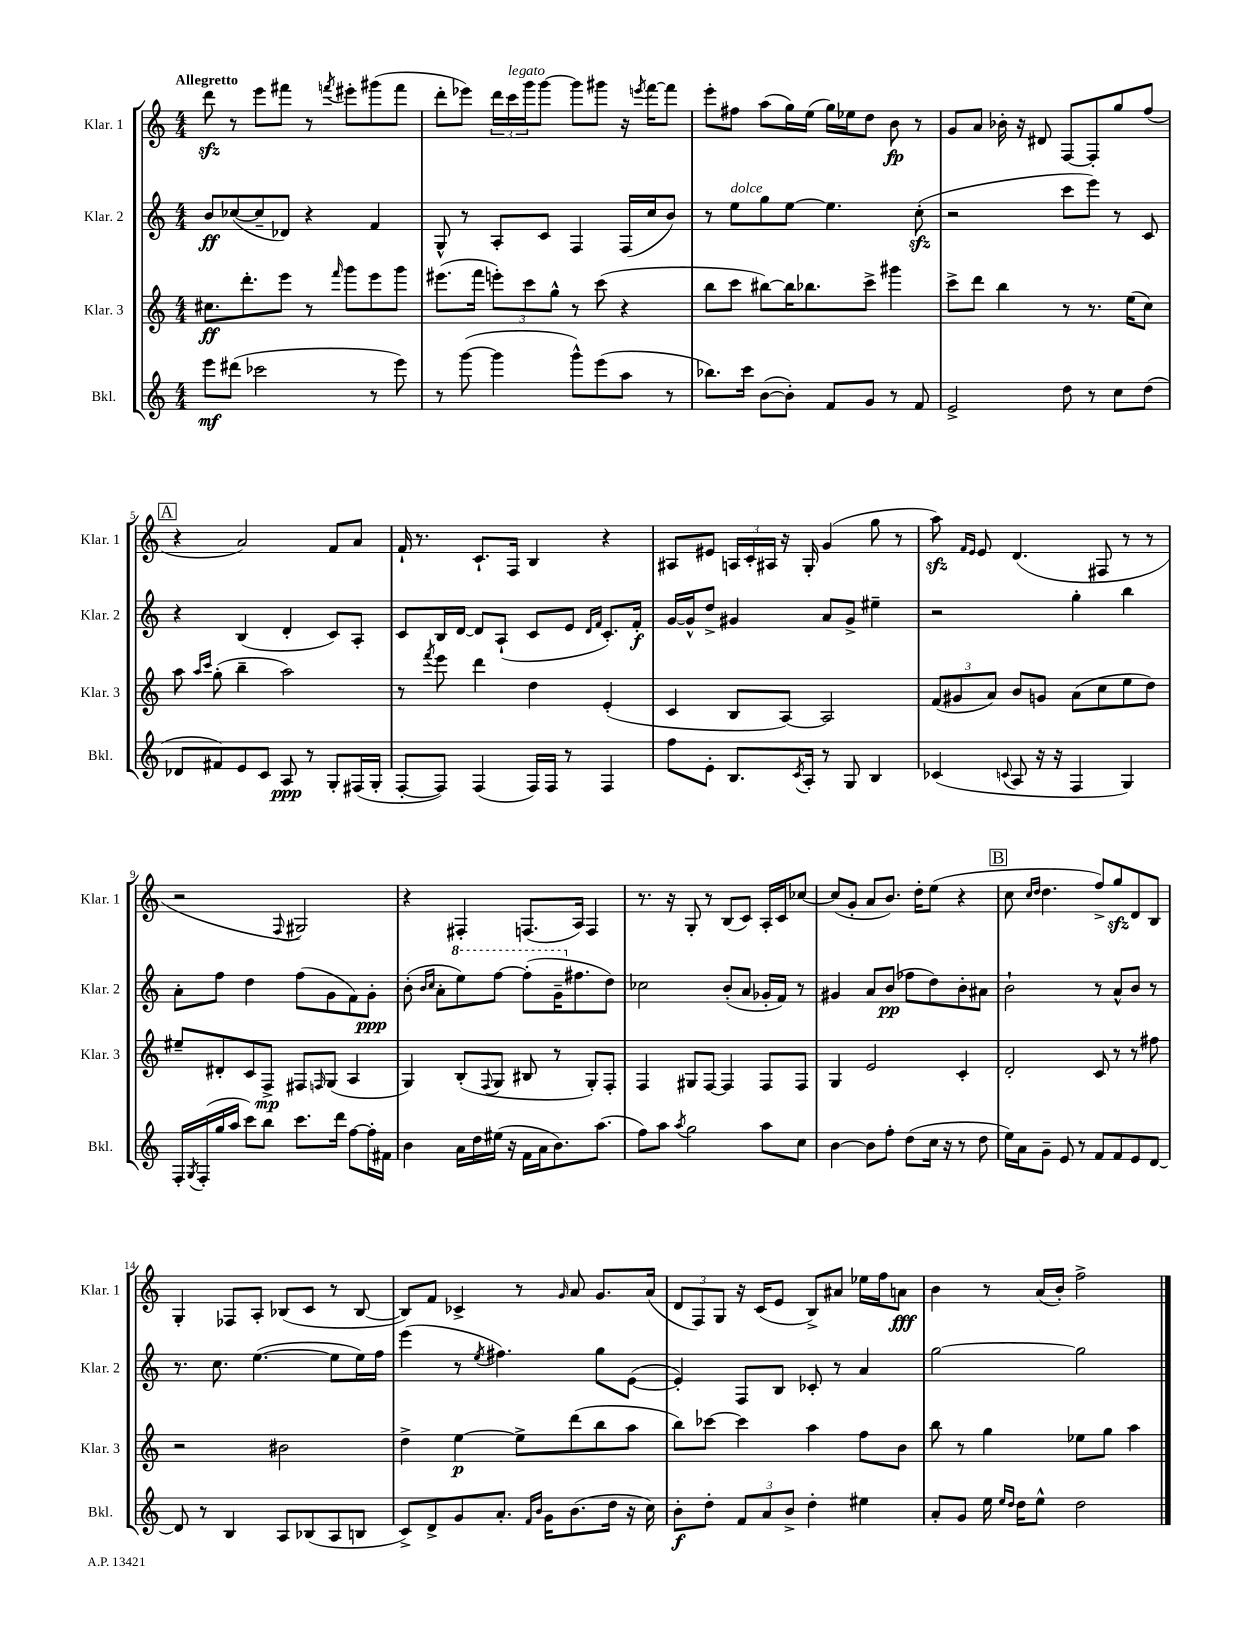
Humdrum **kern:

**kern	**dynam	**kern	**dynam	**kern	**dynam	**kern	**dynam
*part4	*part4	*part3	*part3	*part2	*part2	*part1	*part1
*staff4	*staff4	*staff3	*staff3	*staff2	*staff2	*staff1	*staff1
*I"Bkl.	*	*I"Klar. 3	*	*I"Klar. 2	*	*I"Klar. 1	*
*I'Bkl.	*	*I'Klar. 3	*	*I'Klar. 2	*	*I'Klar. 1	*
*clefG2	*	*clefG2	*	*clefG2	*	*clefG2	*
*k[]	*	*k[]	*	*k[]	*	*k[]	*
*M4/4	*	*M4/4	*	*M4/4	*	*M4/4	*
=1	=1	=1	=1	=1	=1	=1	=1
!	!	!	!	!	!	!LO:TX:a:B:t=Allegretto	!
8eee\L	mf	8.cc#X\L	ff	8b/L	ff	8dddzz\	.
(8ddd#X\J	.	.	.	([8cc-X/	.	8r	.
.	.	8.ddd'\	.	.	.	.	.
2ccc-X\	.	.	.	8cc-~/]	.	8eee\L	.
.	.	8eee\J	.	8d-X/J)	.	8fff#X\J	.
.	.	8r	.	4r	.	8r	.
.	.	16qqfff/	.	.	.	8qfffn/	.
.	.	8ggg\L	.	.	.	8eee#X'\L	.
8r	.	8eee\	.	4f/	.	(8ggg#X\	.
8eee\)	.	8ggg\J	.	.	.	8fff\J	.
=2	=2	=2	=2	=2	=2	=2	=2
8r	.	(8.eee#X\L	.	8G^^/	.	8ddd'\L	.
([8ggg\	.	.	.	8r	.	8eee-X\J)	.
.	.	16fff\Jk	.	.	.	.	.
4ggg\]	.	12eeen'\L)	.	8A'/L	.	24ddd\LL	.
!	!	!	!	!	!	!LO:TX:a:i:t=legato	!
.	.	.	.	.	.	24ccc\	.
.	.	12ccc\	.	.	.	24ggg\J	.
.	.	.	.	8c/J	.	[8ggg\J	.
.	.	12gg^^\J	.	.	.	.	.
8ggg^^\L)	.	8r	.	4F/	.	8ggg\L]	.
(8eee\	.	(8ccc\	.	.	.	8ggg#X\J	.
8aa\J	.	4r	.	(16F/LL	.	16r	.
.	.	.	.	.	.	8qeeen/	.
.	.	.	.	16cc/J	.	[16fff\KL	.
8r	.	.	.	8b/J)	.	8fff\J]	.
=3	=3	=3	=3	=3	=3	=3	=3
8.bb-X\L)	.	8bb\L	.	8r	.	8eee'\L	.
!	!	!	!	!LO:TX:a:i:t=dolce	!	!	!
.	.	8ccc\J	.	8ee\L	.	8ff#X\J	.
16ccc\Jk	.	.	.	.	.	.	.
([8b\L	.	[8bb#X\L)	.	8gg\	.	(8aa\L	.
8b'\J])	.	16bb#\K]	.	[8ee\J	.	16gg\L)	.
.	.	8.bb-X\	.	.	.	(16ee\JJ	.
8f/L	.	.	.	4.ee\]	.	16gg\LL)	.
.	.	.	.	.	.	16ee-X\J	.
8g/J	.	8ccc^\J	.	.	.	8dd\J	.
8r	.	4ggg#X\	.	.	.	8b\	fp
8f/	.	.	.	(8cczz'\	.	8r	.
=4	=4	=4	=4	=4	=4	=4	=4
2e^/	.	8ccc^\L	.	2r	.	8g/L	.
.	.	8ddd\J	.	.	.	8a/J	.
.	.	4bb\	.	.	.	16b-X'\	.
.	.	.	.	.	.	16r	.
.	.	.	.	.	.	8d#X/	.
8dd\	.	8r	.	8ccc\L	.	[8F/L	.
8r	.	8.r	.	8eee\J)	.	8F'/]	.
8cc\L	.	.	.	8r	.	8gg/	.
.	.	(16ee\KL	.	.	.	.	.
(8dd\J	.	8cc\J)	.	8c/	.	(8ff/J	.
!!LO:LB:g=z
!!LO:REH:place=s1:t=A
=5	=5	=5	=5	=5	=5	=5	=5
8d-X/L	.	8aa\	.	4r	.	4r	.
.	.	16qqaa/LL	.	.	.	.	.
.	.	16qqccc/JJ	.	.	.	.	.
8f#X/)	.	(8gg'\	.	.	.	.	.
8e/	.	4bb~\	.	(4B/	.	2a/)	.
8c/J	.	.	.	.	.	.	.
8A/	ppp	2aa\)	.	4d'/	.	.	.
8r	.	.	.	.	.	.	.
8G'/L	.	.	.	8c/L)	.	8f/L	.
(16F#X/L	.	.	.	8A'/J	.	8a/J	.
16G'/JJ	.	.	.	.	.	.	.
=6	=6	=6	=6	=6	=6	=6	=6
[8F'/L	.	8r	.	8c/L	.	16f`/	.
.	.	.	.	.	.	8.r	.
.	.	8qfff/	.	.	.	.	.
8F/J])	.	8eee\	.	16B/L	.	.	.
.	.	.	.	[16d/JJ	.	.	.
(4F/	.	4ddd\	.	8d/L]	.	8.c`/L	.
.	.	.	.	(8A`/J	.	.	.
.	.	.	.	.	.	16F/Jk	.
16F/LL)	.	4dd\	.	8c/L	.	4B/	.
16F/JJ	.	.	.	.	.	.	.
8r	.	.	.	8e/J	.	.	.
.	.	.	.	16qqd/LL	.	.	.
.	.	.	.	16qqf/JJ	.	.	.
4F/	.	(4e'/	.	8.c'/L)	.	4r	.
.	.	.	.	16f'/Jk	f	.	.
=7	=7	=7	=7	=7	=7	=7	=7
8ff\L	.	4c/	.	[16g/LL	.	8A#X/L	.
.	.	.	.	16g^^/J]	.	.	.
8e'\J	.	.	.	8dd^/J	.	8e#X/J	.
8.B/L	.	8B/L	.	4g#X/	.	24An/LL	.
.	.	.	.	.	.	24c'/	.
.	.	.	.	.	.	24A#X/JJ	.
.	.	[8A/J)	.	.	.	16r	.
8qc/	.	.	.	.	.	.	.
16A'/Jk	.	.	.	.	.	16G'/	.
8r	.	2A/]	.	8a/L	.	(4g/	.
8G/	.	.	.	8g#^/J	.	.	.
4B/	.	.	.	4ee#X~\	.	8gg\	.
.	.	.	.	.	.	8r	.
=8	=8	=8	=8	=8	=8	=8	=8
(4c-X/	.	(12f/L	.	2r	.	8aazz\)	.
.	.	12g#X/	.	.	.	.	.
.	.	.	.	.	.	16qqf/LL	.
.	.	.	.	.	.	16qqe/JJ	.
.	.	.	.	.	.	8e/	.
.	.	12a/J)	.	.	.	.	.
8qqcn/	.	.	.	.	.	.	.
8A/	.	8b/L	.	.	.	(4.d/	.
16r	.	8gn/J	.	.	.	.	.
16r	.	.	.	.	.	.	.
4F/	.	(8a\L	.	4gg'\	.	.	.
.	.	8cc\	.	.	.	8F#X/	.
4G/)	.	8ee\	.	4bb\	.	8r	.
.	.	8dd\J)	.	.	.	8r	.
!!LO:LB:g=z
=9	=9	=9	=9	=9	=9	=9	=9
16F'/LL	.	8ee#X~/L	.	8a'\L	.	2r	.
8qG/	.	.	.	.	.	.	.
(16F'/	.	.	.	.	.	.	.
16gg/	.	8d#X'/	.	8ff\J	.	.	.
16aa/JJ	.	.	.	.	.	.	.
8ccc\L)	.	8c/	.	4dd\	.	.	.
8bb\J	.	8F^/J	mp	.	.	.	.
.	.	.	.	.	.	8qqF/	.
8.ccc\L	.	8F#X/L	.	(8ff\L	.	2G#X/)	.
.	.	16qqFn/	.	.	.	.	.
.	.	(8G/J	.	8g\	.	.	.
16ddd\Jk	.	.	.	.	.	.	.
[8ff\L	.	4A/	.	8f\)	.	.	.
16ff'\L]	.	.	.	8g'\J	ppp	.	.
16f#X\JJ	.	.	.	.	.	.	.
=10	=10	=10	=10	=10	=10	=10	=10
4b\	.	4G/)	.	(8b'\	.	4r	.
.	.	.	.	16qqb/LL	.	.	.
.	.	.	.	16qqcc/JJ	.	.	.
.	.	.	.	8a'\L	.	.	.
*	*	*	*	*8va	*	*	*
16a\LL	.	(8B'/L	.	8eee\)	.	4F#X'/	.
16dd\	.	.	.	.	.	.	.
.	.	8qqF/	.	.	.	.	.
(16ee#X\JJ	.	8G/J	.	[8fff\J	.	.	.
16r	.	.	.	.	.	.	.
16f\LL	.	8B#X/	.	(8fff'\L]	.	(8.Fn/L	.
16a\J	.	.	.	.	.	.	.
8.b\)	.	8r	.	16gg~\K	.	.	.
*	*	*	*	*X8va	*	*	*
.	.	.	.	8.ff#X\	.	16A/Jk)	.
.	.	8G'/L)	.	.	.	4F/	.
(8.aa\J	.	.	.	.	.	.	.
.	.	8F'/J	.	8dd\J)	.	.	.
=11	=11	=11	=11	=11	=11	=11	=11
8ff\L)	.	4F/	.	2cc-X\	.	8.r	.
8aa\J	.	.	.	.	.	.	.
.	.	.	.	.	.	16r	.
8qaa/	.	.	.	.	.	.	.
2gg\	.	8G#X/L	.	.	.	8G'/	.
.	.	[8F/J	.	.	.	8r	.
.	.	4F/]	.	(8b'/L	.	(8B/L	.
.	.	.	.	8a/J	.	8c/J)	.
8aa\L	.	8F/L	.	16g-X'/LL	.	16A'/LL	.
.	.	.	.	16f/JJ)	.	16c/J	.
8cc\J	.	8F/J	.	8r	.	[8cc-X/J	.
=12	=12	=12	=12	=12	=12	=12	=12
[4b\	.	4G/	.	4g#X/	.	(8cc-/L]	.
.	.	.	.	.	.	8g'/J	.
8b\L]	.	2e/	.	8a/L	.	8a/L	.
8ff'\J	.	.	.	(8b/J	pp	8.b/J)	.
(8dd\L	.	.	.	8ff-X\L	.	.	.
.	.	.	.	.	.	16dd'\KL	.
16cc\Jk	.	.	.	8dd\)	.	(8ee\J	.
16r	.	.	.	.	.	.	.
8r	.	4c'/	.	8b'\	.	4r	.
8dd\	.	.	.	8a#X\J	.	.	.
!!LO:REH:place=s1:t=B
=13	=13	=13	=13	=13	=13	=13	=13
16ee\LL)	.	2d'/	.	2b`\	.	8cc\	.
16a\J	.	.	.	.	.	.	.
.	.	.	.	.	.	16qqcc/LL	.
.	.	.	.	.	.	16qqdd/JJ	.
8g~\J	.	.	.	.	.	4.dd\	.
8e/	.	.	.	.	.	.	.
8r	.	.	.	.	.	.	.
8f/L	.	8c/	.	8r	.	8ff^/L)	.
8f/	.	8r	.	8a^^/L	.	8ggzz/	.
8e/	.	8r	.	8b/J	.	8d/	.
[8d/J	.	8ff#X\	.	8r	.	8B/J	.
!!LO:LB:g=z
=14	=14	=14	=14	=14	=14	=14	=14
8d/]	.	2r	.	8.r	.	4G'/	.
8r	.	.	.	.	.	.	.
.	.	.	.	8.cc\	.	.	.
4B/	.	.	.	.	.	8F-X/L	.
.	.	.	.	([4.ee\	.	8A'/J	.
8A/L	.	2b#X\	.	.	.	(8B-X/L	.
(8B-X/	.	.	.	.	.	8c/J	.
8A/	.	.	.	8ee\L]	.	8r	.
8Bn/J	.	.	.	16ee\L)	.	[8B-/	.
.	.	.	.	16ff\JJ	.	.	.
=15	=15	=15	=15	=15	=15	=15	=15
8c^/L)	.	4dd^\	.	(4eee\	.	8B-/L])	.
8d^/	.	.	.	.	.	8f/J	.
8g/	.	[4ee\	p	8r	.	4c-X^/	.
.	.	.	.	8qee/	.	.	.
8.a'/J	.	.	.	4.ff#X\)	.	.	.
.	.	8ee^\L]	.	.	.	8r	.
16qqf/LL	.	.	.	.	.	.	.
16qqb/JJ	.	.	.	.	.	.	.
16g\KL	.	.	.	.	.	.	.
.	.	.	.	.	.	16qqg/	.
(8.b\	.	(8ddd\	.	.	.	8a/	.
.	.	8bb\	.	8gg\L	.	8.g/L	.
16dd\Jk	.	.	.	.	.	.	.
16r	.	8aa\J	.	([8e\J	.	.	.
16cc\)	.	.	.	.	.	(16a/Jk	.
=16	=16	=16	=16	=16	=16	=16	=16
8b'\L	f	8bb\L)	.	4e'/])	.	12d/L	.
.	.	.	.	.	.	12F/)	.
8dd'\J	.	[8ccc-X\J	.	.	.	.	.
.	.	.	.	.	.	12G/J	.
12f/L	.	4ccc-\]	.	8F/L	.	16r	.
.	.	.	.	.	.	(16c/KL	.
12a/	.	.	.	.	.	.	.
.	.	.	.	8B/J	.	8e/J	.
12b^/J	.	.	.	.	.	.	.
4dd'\	.	4aa\	.	8c-X'/	.	8B^/L)	.
.	.	.	.	8r	.	8a#X/J	.
4ee#X\	.	8ff\L	.	4a/	.	16ee-X\LL	.
.	.	.	.	.	.	16ff\J	.
.	.	8b\J	.	.	.	8an\J	fff
=17	=17	=17	=17	=17	=17	=17	=17
8a'/L	.	8bb\	.	[2gg\	.	4b\	.
8g/J	.	8r	.	.	.	.	.
16ee\	.	4gg\	.	.	.	8r	.
16qqee/LL	.	.	.	.	.	.	.
16qqdd/JJ	.	.	.	.	.	.	.
16dd\KL	.	.	.	.	.	.	.
8ee^^\J	.	.	.	.	.	(16a/LL	.
.	.	.	.	.	.	16b'/JJ)	.
2dd\	.	8ee-X\L	.	2gg\]	.	2ff^\	.
.	.	8gg\J	.	.	.	.	.
.	.	4aa\	.	.	.	.	.
==	==	==	==	==	==	==	==
*-	*-	*-	*-	*-	*-	*-	*-
